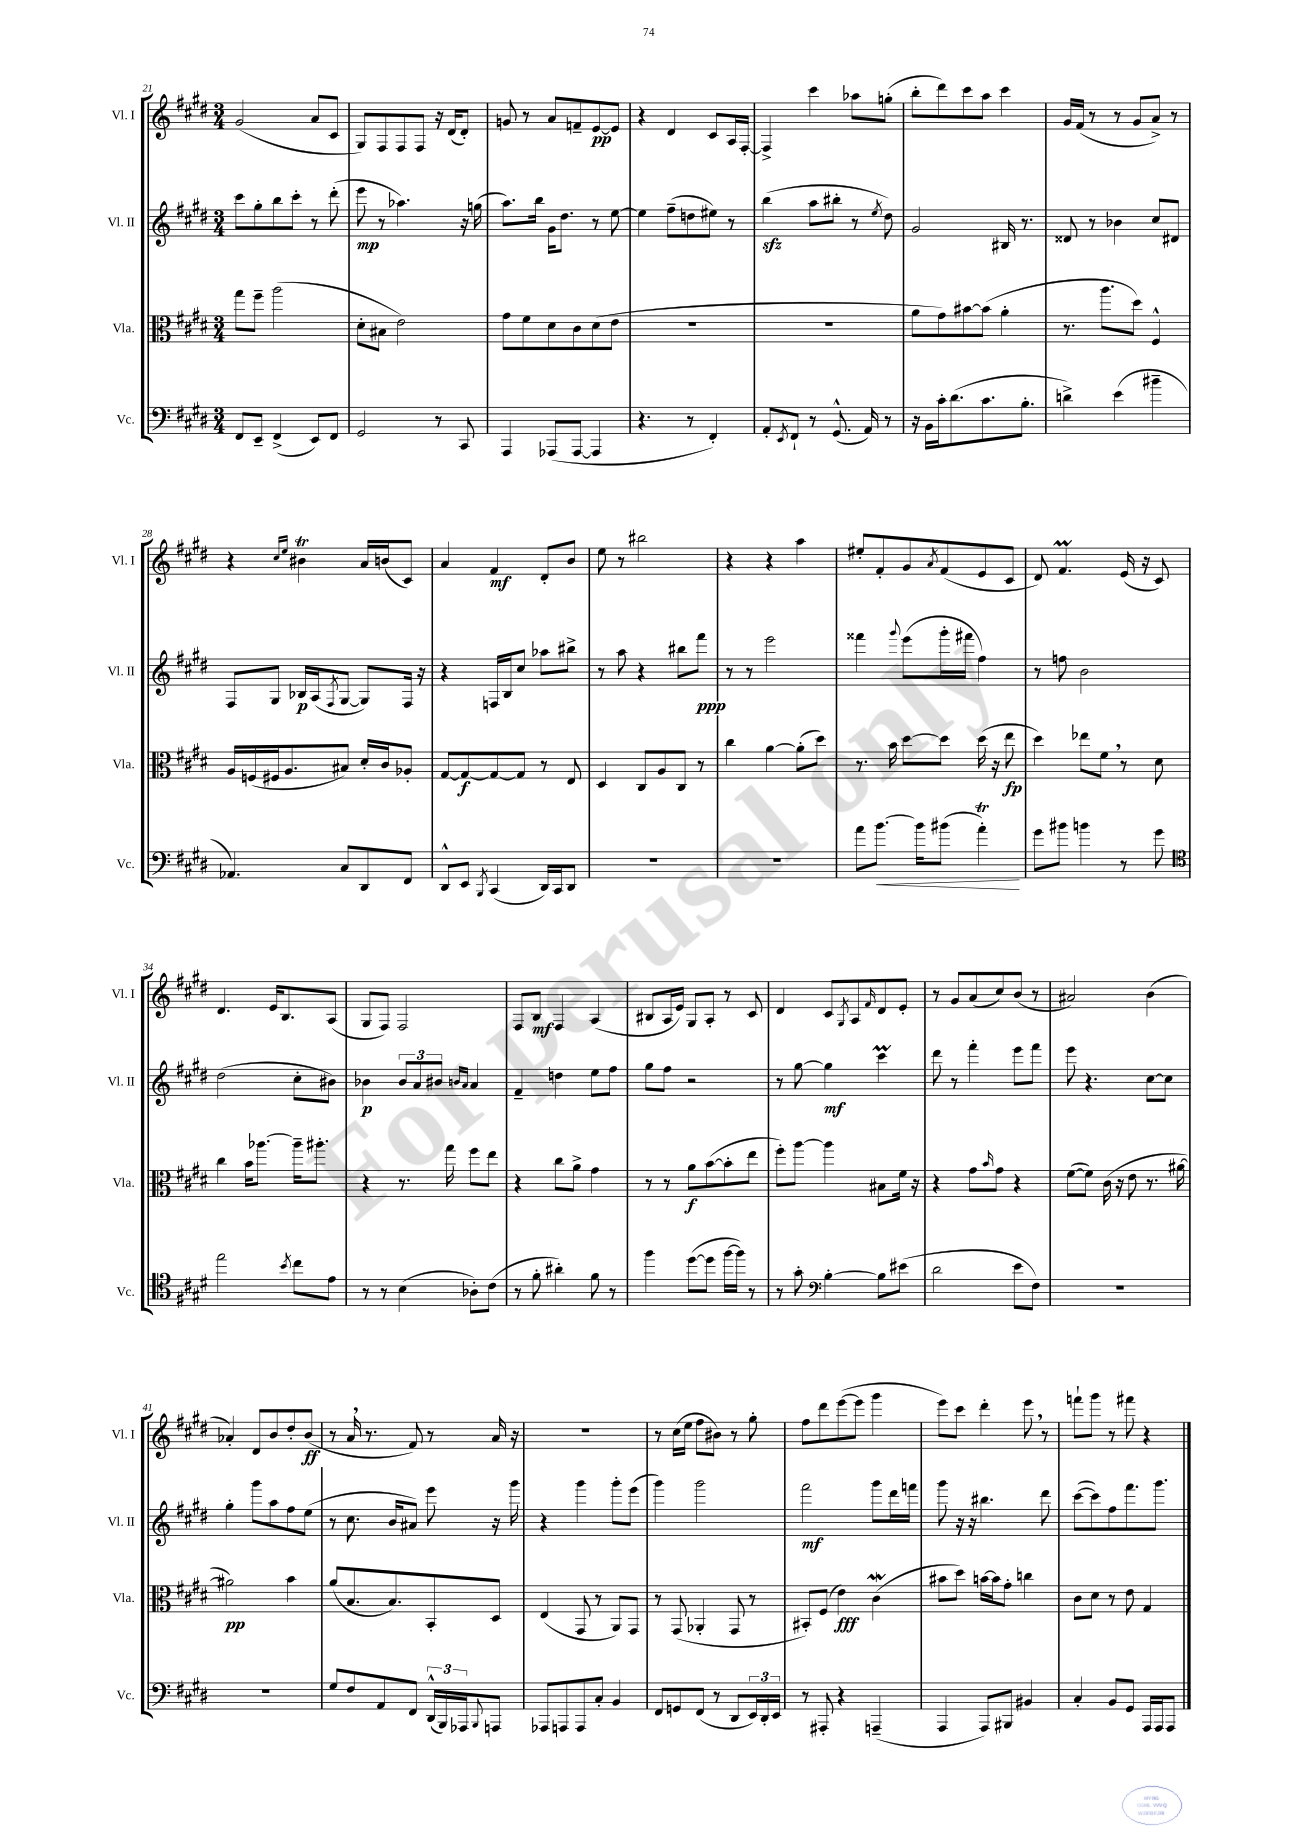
<<
\new StaffGroup <<
\new Staff = "s0" \with { instrumentName = "Vl. I" shortInstrumentName = "Vl. I" } {
    \clef treble \key e \major \numericTimeSignature \time 3/4
    gis'2( a'8 cis'8 |
    gis8) fis8 fis8 fis8 r16 dis'16( dis'8-.) |
    g'8 r8 a'8 f'8-- e'8~\pp e'8 |
    r4 dis'4 cis'8 a16 fis16~-. |
    fis4-> cis'''4 aes''8 g''8-.( |
    b''8-. dis'''8) cis'''8 a''8 cis'''4 |
    gis'16 fis'16( r8 r8 gis'8 a'8->) r8 |
    r4 \grace { cis''16 e''16 } bis'4\trill a'16 b'16( cis'8) |
    a'4 fis'4\mf dis'8-. b'8 |
    e''8 r8 bis''2 |
    r4 r4 a''4 |
    eis''8-. fis'8-. gis'8 \acciaccatura { a'8 } fis'8( e'8 cis'8 |
    dis'8) fis'4.\prall e'16( r16 cis'8) |
    dis'4. e'16 b8. a8( |
    gis8 fis8) fis2 |
    fis8 b8\mf fis4 a4( |
    bis8 a16 e'16) gis8 a8-. r8 cis'8 |
    dis'4 cis'8 \acciaccatura { gis8 } a8 \grace { fis'16 } dis'8 e'8-. |
    r8 gis'8 a'8( cis''8) b'8( r8 |
    ais'2) b'4( |
    aes'4-.) dis'8 b'8 dis''8-. b'8\ff( |
    r8 a'16 \breathe r8. fis'8) r8 a'16 r16 |
    R2. |
    r8 cis''16( e''16 fis''8 bis'8) r8 gis''8-. |
    fis''8 dis'''8 e'''8~( e'''8 gis'''4 |
    e'''8) cis'''8 dis'''4-. e'''8 \breathe r8 |
    f'''8-! gis'''8 r8 fis'''8 r4 \bar "|." |
}
\new Staff = "s1" \with { instrumentName = "Vl. II" shortInstrumentName = "Vl. II" } {
    \clef treble \key e \major \numericTimeSignature \time 3/4
    cis'''8 gis''8-. b''8 cis'''8-. r8 dis'''8-.( |
    e'''8\mp r8 aes''4.) r16 g''16( |
    a''8.) b''16 gis'16 dis''8. r8 e''8~ |
    e''4 fis''8--( d''8 eis''8) r8 |
    b''4\sfz( a''8 bis''8-. r8 \acciaccatura { e''8 } dis''8) |
    gis'2 bis16 r8. |
    disis'8 r8 bes'4 cis''8 dis'8 |
    fis8 gis8 bes16\p a16( \acciaccatura { fis8 } gis8~ gis8) fis16 r16 |
    r4 f16 b16 cis''8 aes''8 bis''8-> |
    r8 a''8 r4 bis''8 fis'''8\ppp |
    r8 r8 e'''2 |
    fisis'''4 \appoggiatura { gis'''8 } e'''8( gis'''16-. fis'''16 fis''4) |
    r8 f''8 b'2 |
    dis''2( cis''8-. bis'8) |
    bes'4\p \tuplet 3/2 { bes'8 a'8 bis'8 } \grace { b'16 a'16 } a'4 |
    fis'4-- d''4 e''8 fis''8 |
    gis''8 fis''8 r2 |
    r8 gis''8~ gis''4\mf cis'''4\prall |
    dis'''8 r8 fis'''4-. e'''8 fis'''8 |
    e'''8 r4. cis''8~ cis''8 |
    gis''4-. gis'''8 a''8 fis''8 e''8( |
    r8 cis''8. b'16 ais'8) e'''8 r16 gis'''16 |
    r4 gis'''4 gis'''8-. e'''8( |
    gis'''4) gis'''2 |
    fis'''2\mf gis'''8 dis'''16 f'''16 |
    gis'''8 r16 r16 bis''4. dis'''8 |
    cis'''8~( cis'''8) fis''8 fis'''8. gis'''8. \bar "|." |
}
\new Staff = "s2" \with { instrumentName = "Vla." shortInstrumentName = "Vla." } {
    \clef alto \key e \major \numericTimeSignature \time 3/4
    gis''8 fis''8-- a''2( |
    dis'8-. bis8 e'2) |
    gis'8 fis'8 dis'8 cis'8 dis'8( e'8 |
    R2. |
    R2. |
    a'8 gis'8) bis'8~ bis'8( a'4-. |
    r8. a''8. dis''8) fis4-^ |
    a16 f16( fis16 a8. bis8) dis'16-. cis'16 aes8-. |
    gis8~ gis8~\f gis8~ gis8 r8 e8 |
    dis4 cis8 a8 cis8 r8 |
    cis''4 a'4~ a'8-.( dis''8) |
    r8. b'16 dis''8~ dis''8 dis''16( r16 e''8\fp |
    dis''4) ees''8 fis'8 \breathe r8 dis'8 |
    cis''4 b'16 aes''8.~ aes''16-- ais''8.-. |
    r4 r8. gis''16 fis''8 e''8 |
    r4 cis''8 a'8-> gis'4 |
    r8 r8 a'8\f b'8~( b'8-. e''8 |
    fis''8-.) a''8~ a''4 bis8 fis'16 r16 |
    r4 gis'8 \grace { b'16 } gis'8 r4 |
    fis'8~( fis'8) cis'16( r16 e'8 r8. ais'16~ |
    ais'2\pp) b'4 |
    a'8( b8. b8.) b,8-. dis8 |
    e4( gis,8 r8 a,8) gis,8 |
    r8 gis,8( aes,4-. gis,8 r8 |
    bis,8-.) fis8( e'4\fff) cis'4\mordent( |
    bis'8 dis''8) b'16~ b'16 gis'8-. c''4 |
    cis'8 dis'8 r8 e'8 gis4 \bar "|." |
}
\new Staff = "s3" \with { instrumentName = "Vc." shortInstrumentName = "Vc." } {
    \clef bass \key e \major \numericTimeSignature \time 3/4
    fis,8 e,8-- fis,4->( e,8) fis,8 |
    gis,2 r8 cis,8 |
    a,,4 aes,,8( aes,,8~ aes,,4 |
    r4. r8 fis,4-.) |
    a,8-. \acciaccatura { e,8 } fis,8-! r8 gis,8.-^( a,16) r8 |
    r16 b,16 cis'16-. dis'8.( cis'8. b8.-. |
    d'4->) e'4( bis'4-- |
    aes,4.) cis8 dis,8 fis,8 |
    dis,8-^ e,8 \acciaccatura { b,,8 } cis,4( dis,16) cis,16 dis,8 |
    R2. |
    R2. |
    a'8 b'8.~\< b'16 bis'8( a'4-.\trill\!) |
    gis'8 bis'8 b'4 r8 gis'8 |
    \clef tenor e''2 \acciaccatura { b'8 } cis''8 e'8 |
    r8 r8 b4( aes8-.) cis'8( |
    r8 fis'8-. ais'4-.) fis'8 r8 |
    fis''4 dis''8~( dis''8 fis''16~ fis''16) r8 |
    r8 gis'8-. \clef bass b4~-. b8 eis'8( |
    dis'2 e'8 fis8) |
    R2. |
    R2. |
    gis8 fis8 a,8 fis,8 \tuplet 3/2 { dis,16-^( b,,16) aes,,16 } \appoggiatura { b,,8 } a,,8 |
    aes,,8 a,,8 a,,8 cis8-. b,4 |
    fis,8 g,8 fis,8( r8 dis,8 \tuplet 3/2 { e,16) dis,16-. e,16 } |
    r8 ais,,8-. r4 a,,4--( |
    a,,4 a,,8) bis,,8 bis,4 |
    cis4-. b,8 gis,8 a,,16 a,,16 a,,8 \bar "|." |
}
>>
>>
\layout { \context { \Score currentBarNumber = #21 } }
